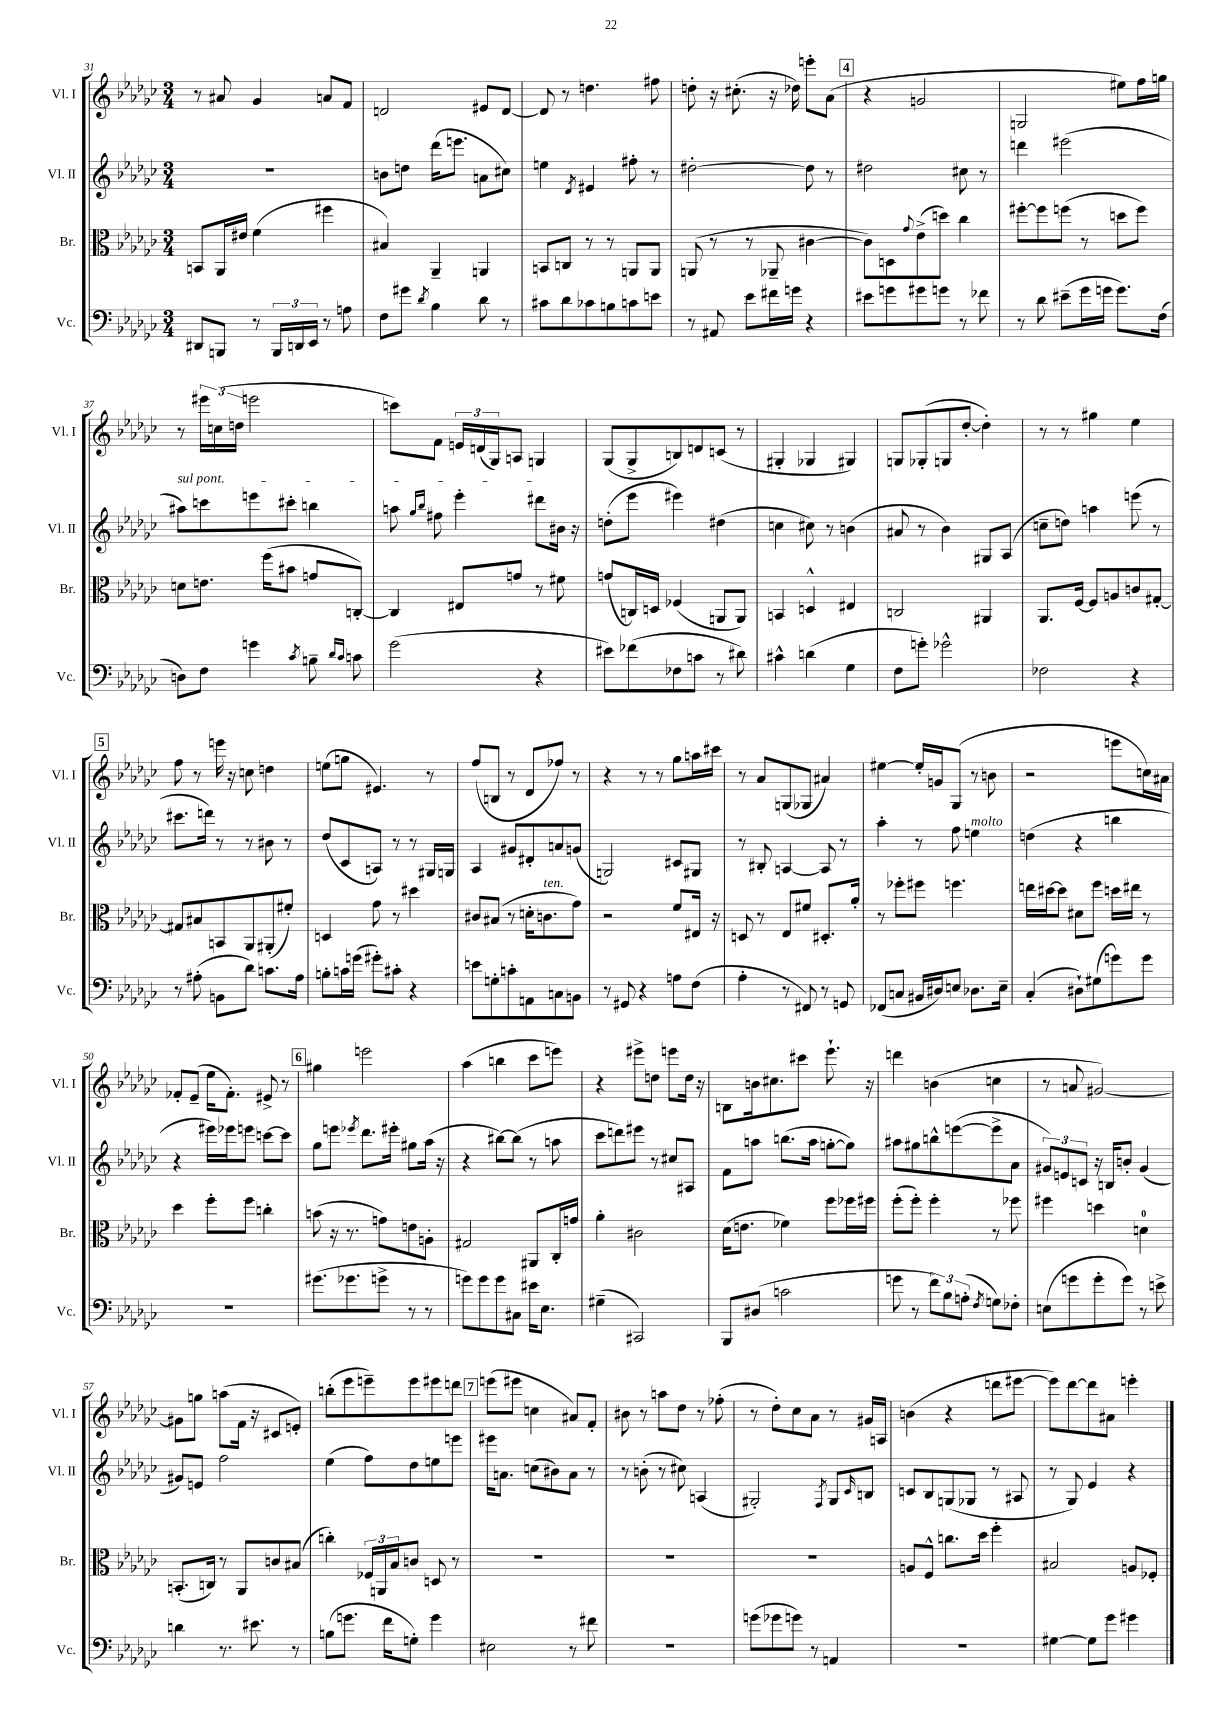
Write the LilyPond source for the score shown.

<<
\new StaffGroup <<
\new Staff = "s0" \with { instrumentName = "Vl. I" shortInstrumentName = "Vl. I" } {
    \clef treble \key ges \major \numericTimeSignature \time 3/4
    r8 ais'8 ges'4 a'8 f'8 |
    d'2 eis'8 d'8~ |
    d'8 r8 d''4. fis''8 |
    d''8-. r16 cis''8.-.( r16 des''16) e'''8-. aes'8( |
    \mark \markup { \box "4" } r4 g'2 |
    g2 eis''8) f''16 g''16 |
    r8 \tuplet 3/2 { eis'''16 c''16( d''16 } e'''2 |
    c'''8) f'8 \tuplet 3/2 { e'16 d'16( ges16) } a8 g4 |
    ges8( ges8-> b8) d'8 c'8( r8 |
    gis4-. ges4 gis4) |
    g8 ges8-.( g8 des''8~-. des''4-.) |
    r8 r8 gis''4 ees''4 |
    \mark \markup { \box "5" } f''8 r8 e'''16 r16 c''8 d''4 |
    e''8( g''8 eis'4.) r8 |
    f''8( b8 r8 des'8 fes''8) r8 |
    r4 r8 r8 ges''8 a''16 cis'''16 |
    r8 aes'8 g8( ges8 ais'4) |
    eis''4~ eis''16-. g'16 ges8( r8 b'8 |
    r2 e'''8 c''16) ais'16 |
    fes'8-. ees'8--( ees''16 fes'8.-.) eis'8-> r8 |
    \mark \markup { \box "6" } gis''4 e'''2 |
    aes''4( b''4 ces'''8 e'''8) |
    r4 eis'''8-> d''8 e'''8 d''16 r16 |
    b8 b'16 cis''8. cis'''8 ees'''8.-! r16 |
    d'''4 b'4( c''4 |
    r8 a'8 gis'2~) |
    gis'8 g''8 a''8( f'16 r16 cis'8 e'8-.) |
    b''8-.( ees'''8 e'''8--) e'''8 eis'''8 d'''8 |
    \mark \markup { \box "7" } e'''8( eis'''8 c''4 ais'8) f'8-. |
    bis'8 r8 a''8 des''8 r8 fes''8-.( |
    r8 des''8-.) ces''8 aes'8 r8 gis'16 a16 |
    b'4( r4 d'''8 eis'''8~ |
    eis'''8) des'''8~ des'''8 ais'8 e'''4-. \bar "|." |
}
\new Staff = "s1" \with { instrumentName = "Vl. II" shortInstrumentName = "Vl. II" } {
    \clef treble \key ges \major \numericTimeSignature \time 3/4
    R2. |
    b'8 d''8 des'''16( e'''8. a'8 cis''8) |
    e''4 \acciaccatura { des'8 } eis'4 fis''8-. r8 |
    dis''2~-. dis''8 r8 |
    \mark \markup { \box "4" } dis''2 cis''8 r8 |
    d'''4 eis'''2( |
    \once \override TextSpanner.bound-details.left.text = \markup { \italic "sul pont." } ais''8\startTextSpan) c'''8 e'''8 cis'''8-. b''4 |
    a''8 \grace { ges''16 bes''16 } fis''8 ees'''4-. dis'''8 bis'16\stopTextSpan r16 |
    d''8-.( ees'''8 eis'''4) dis''4( |
    c''4 cis''8) r8 b'4( |
    ais'8 r8 bes'4) gis8 aes8( |
    c''8-- d''8) a''4 e'''8( r8 |
    \mark \markup { \box "5" } cis'''8. d'''16) r8 r8 bis'8 r8 |
    des''8( ces'8 a8) r8 r8 gis16 g16 |
    aes4 gis'8 dis'8-. a'8 g'8( |
    g2) cis'8 gis8 |
    r8 bis8-. a4~ a8 r8 |
    aes''4-. r8 f''8 e''4^\markup { \italic "molto" } |
    d''4( r4 b''4 |
    r4 eis'''16) ees'''16 e'''8 c'''8~ c'''8 |
    \mark \markup { \box "6" } ges''8 e'''8 \acciaccatura { ees'''8 } des'''8. eis'''16-. gis''8 aes''16( r16 |
    r4 bis''8~) bis''8( r8 a''8 |
    ces'''8 d'''8) eis'''8 r8 cis''8 ais8 |
    f'8 a''8 b''8.( a''16 g''8~-. g''8) |
    ais''8 gis''8 b''8-^ e'''8~( e'''8-> aes'8 |
    \tuplet 3/2 { gis'8) e'8 c'8 } r16 b16 b'8-. gis'4( |
    gis'8) e'8 f''2 |
    ees''4( f''8) des''8 e''8 e'''8 |
    \mark \markup { \box "7" } eis'''16 a'8. c''8( bis'8) a'8 r8 |
    r8 b'8-.( r8 cis''8) a4( |
    gis2-.) \acciaccatura { f8 } gis8 \grace { ces'16 } b8 |
    c'8 bes8 g8( ges8 r8 ais8 |
    r8 ges8) ees'4 r4 \bar "|." |
}
\new Staff = "s2" \with { instrumentName = "Br." shortInstrumentName = "Br." } {
    \clef alto \key ges \major \numericTimeSignature \time 3/4
    b,8 aes,16 eis'16 f'4( fis''4 |
    bis4) aes,4-- a,4 |
    b,8 c8 r8 r8 a,8 a,8 |
    a,8( r8 r8 aes,8-- cis'4~ |
    \mark \markup { \box "4" } cis'8) d8 \appoggiatura { ges'8 } ees'8->( d''8) ces''4 |
    fis''8~-. fis''8 f''8( r8 d''8 f''8) |
    d'8 e'8. f''16( bis'8 g'8 c8~-.) |
    c4 eis8 g'8 r8 fis'8 |
    g'8( c16) d16 fes4( a,8 a,8) |
    b,4 d4-^ eis4 |
    c2 ais,4 |
    aes,8. f16~ f8 a8 c'8 gis8~-. |
    \mark \markup { \box "5" } gis8 bis8 b,8 aes,8 ais,8-.( fis'8-.) |
    d4 ges'8 r8 dis''4 |
    cis'8 bis8( r8 d'16-. c'8.^\markup { \italic "ten." } ges'8) |
    r2 f'8 eis16 r16 |
    d8 r8 ees8 fis'8 dis8.-. aes'16-. |
    r8 fes''8-. fis''8 f''4. |
    e''16 dis''16~ dis''8 dis'8 f''8 d''16 eis''16 r8 |
    des''4 f''8-. f''8 c''4-. |
    \mark \markup { \box "6" } b'8( r16 r8. g'8) e'8 a8-. |
    gis2 ais,8 ces16-. g'16 |
    aes'4-. cis'2 |
    des'16( e'8. fes'4) f''8 fes''16 fis''16 |
    f''8-.( f''8-.) f''4-. r8 fes''8 |
    fis''4 d''4 d'4-0 |
    b,8.-.( c16) r8 aes,8 c'8 bis8( |
    c''4-.) \tuplet 3/2 { fes16 a,16 bes16 } c'8 d8 r8 |
    \mark \markup { \box "7" } R2. |
    R2. |
    R2. |
    a8 f8-^ c''8. des''16 f''4-. |
    bis2 a8 fes8-. \bar "|." |
}
\new Staff = "s3" \with { instrumentName = "Vc." shortInstrumentName = "Vc." } {
    \clef bass \key ges \major \numericTimeSignature \time 3/4
    dis,8 b,,8 r8 \tuplet 3/2 { b,,16 d,16 ees,16 } r8 a8 |
    f8 gis'8 \acciaccatura { des'8 } bes4 des'8 r8 |
    cis'8 des'8 ces'8 b8 c'8 e'8 |
    r8 ais,8 ees'8 fis'16 g'16 r4 |
    \mark \markup { \box "4" } eis'8 g'8 gis'8 g'8 r8 fes'8 |
    r8 des'8 eis'8--( ges'16 g'16 g'8.) f16( |
    d8) f8 g'4 \acciaccatura { ces'8 } b8-- \grace { des'16 ces'16 } c'8 |
    ges'2( r4 |
    eis'8) fes'8( fes8 c'8 r8 dis'8) |
    cis'4-^ d'4( ges4 |
    f8 g'8-.) ges'2-^ |
    fes2 r4 |
    \mark \markup { \box "5" } r8 ais8-.( b,8 des'8) c'8. ais16 |
    b8-. c'16 g'16( gis'8-.) cis'8-. r4 |
    e'8 g8-. c'8-. a,8 c8 b,8 |
    r8 gis,8 r4 a8 f8( |
    aes4-. r8 fis,8) r8 g,8 |
    fes,8( c8 bis,16 dis16) e8 des8. e16-- |
    ces4-.( dis8-!) gis8( g'8) g'8 |
    R2. |
    \mark \markup { \box "6" } gis'8.( ges'8. g'8-> r8 r8 |
    g'8) g'8 g'8 cis8 eis'16 ees8. |
    gis4--( cis,2) |
    bes,,8 dis8( c'2 |
    g'8 r8 \tuplet 3/2 { f'8) bes8 a8-.( } \acciaccatura { f8 } g8) fes8-. |
    e8( g'8 g'8-. g'8) r8 e'8-> |
    d'4 r8. eis'8. r8 |
    b8( g'8. f'16 g8-.) g'4 |
    \mark \markup { \box "7" } eis2 r8 fis'8 |
    R2. |
    g'8( ges'8 g'8) r8 a,4 |
    R2. |
    gis4~ gis8 ges'8 gis'4 \bar "|." |
}
>>
>>
\layout { \context { \Score currentBarNumber = #31 } }
